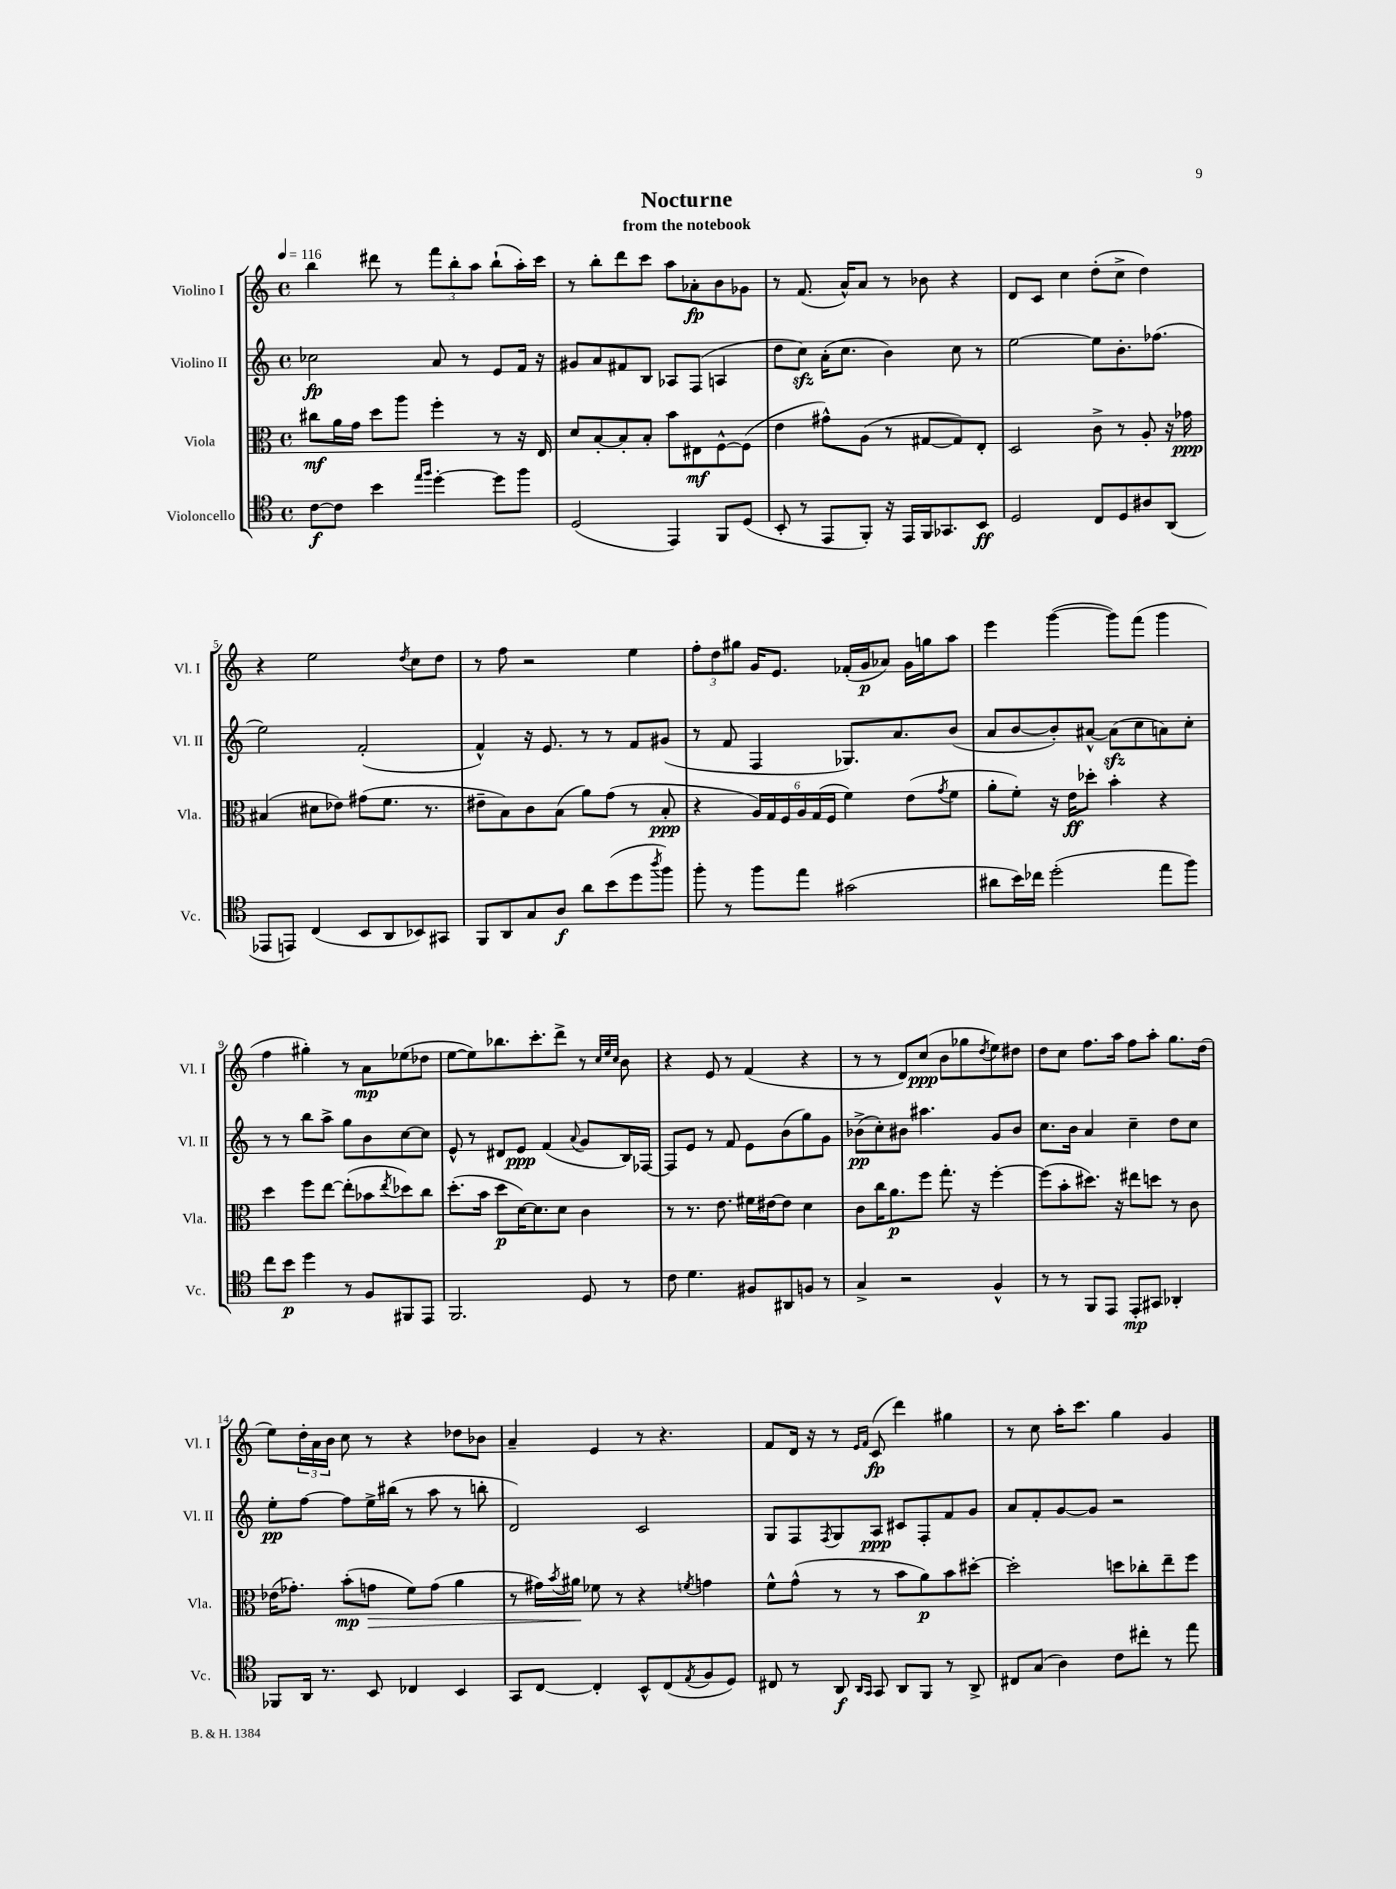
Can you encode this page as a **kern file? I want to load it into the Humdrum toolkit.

**kern	**kern	**kern	**kern
*staff4	*staff3	*staff2	*staff1
*clefC4	*clefC3	*clefG2	*clefG2
*k[]	*k[]	*k[]	*k[]
*M4/4	*M4/4	*M4/4	*M4/4
*met(c)	*met(c)	*met(c)	*met(c)
*MM116	*MM116	*MM116	*MM116
[8c\L	8cc#\L	2cc-\	4bb\
8c\]J	16a\L	.	.
.	16g\JJ	.	.
4b\	8dd\L	.	8ddd#\
.	8aa\J	.	8r
16qqee/LL	.	.	.
16qqff/JJ	.	.	.
[4dd'\	4ff'\	8a/	12fff\L
.	.	.	12bb'\
.	.	8r	.
.	.	.	12aa\J
8dd\]L	8r	8e/L	(8bb`\L
8ff\J	16r	16f/Jk	16aa'\L)
.	16E/	16r	16ccc\JJ
=	=	=	=
(2D/	8d/L	8g#/L	8r
.	[8B'/	8a/	8bb'\L
.	8B'/]	8f#/	8ddd\
.	8B'/J	8B/J	8ccc\J
4EE/)	8b\L	8A-/L	8aa\L
.	8E#\	(8F/J	8a-'\
8FF/L	[8F^^\	4A/	8b\
(8D/J	(8F\]J	.	8g-\J
=	=	=	=
8BB'/	4e\	8dd\L	8r
8r	.	8cc\J)	(8.f/
8EE/L	8g#^^\L)	(16a'\LK	.
.	.	8.cc\J	16a^^/LK)
8FF'/J)	(8A\J	.	8a/J
16r	8r	4b\)	8r
16EE/LL	.	.	.
16FF/J	[8G#/L	.	8b-\
8.GG-/	.	.	.
.	8G#/])	8cc\	4r
8BB/J	8E'/J	8r	.
=	=	=	=
2D/	2D/	[2ee\	8d/L
.	.	.	8c/J
.	.	.	4cc\
8C/L	8c^\	8ee\]L	(8dd'\L
8D/	8r	8.b'\	8cc^\J
8A#/	8A'/	.	4dd\)
.	.	(8.ff-\J	.
(8AA/J	16r	.	.
.	16g-\	.	.
=	=	=	=
8EE-/L	(4B#/	2ee\)	4r
8EE/J)	.	.	.
(4C/	8d#\L	.	2ee\
.	8e-\J)	.	.
8BB/L	(8g#\L	(2f'/	.
8AA/	8.f\J	.	.
.	.	.	8qdd/
8BB-/)	.	.	8cc\L
.	8.r	.	.
8GG#/J	.	.	8dd\J
=	=	=	=
8FF/L	8e#~\L	4f^^/)	8r
8AA/	8B\)	.	8ff\
8G/	8c\	16r	2r
.	.	8.e/	.
8A/J	(8B\J	.	.
8a\L	8a\L)	8r	.
(8b\	(8g\J	8r	.
8dd\	8r	8f/L	4ee\
8qaa/	.	.	.
8ff\J)	8B'/	(8g#/J	.
=	=	=	=
8ff'\	4r	8r	12ff'\L
.	.	.	12dd\
8r	.	8f/	.
.	.	.	12gg#\J
8ff\L	24A/LL)	4F/	16g/LK
.	24G/	.	.
.	.	.	8.e/J
.	24F/	.	.
8ee\J	24A/	.	.
.	(24G/	.	.
.	24F/JJ	.	.
(2g#\	4f\)	8.G-/L)	(16f-'/LL
.	.	.	16g/J
.	.	.	8a-/J)
.	.	8.a/	.
.	(8e\L	.	16g\LL
.	.	.	16gg\J
.	8qg/	.	.
.	8f\J	(8b/J	8aa\J
=	=	=	=
8a#\L	8a'\L	8a/L	4eee\
16b\L)	8f'\J)	[8b/	.
16cc-\JJ	.	.	.
(2dd'\	16r	8b'/])	([4ggg\
.	16e\LK	.	.
.	8dd-'\J	[8a#^^/J	.
.	4b'\	(8a#\]L	8ggg\]L)
.	.	8cc\	(8fff\J
8ee\L	4r	8a\)	4ggg\
8ff\J)	.	8cc'\J	.
=	=	=	=
8cc\L	4dd\	8r	4ff\
8b\J	.	8r	.
4dd\	8ff\L	8bb\L	4gg#'\)
.	[8ee\J	8aa^\J	.
8r	(8ee'\]L	8gg\L	8r
8F/L	8b-\	8b\	8a\L
.	8qee/	.	.
8FF#/	8dd-\)	[8cc\	(8ee-\
8EE/J	8cc\J	8cc\]J	8dd-\J
=	=	=	=
2.FF/	(8.dd'\L	8e^^/	[8ee\L
.	.	8r	8ee\])
.	16b\Jk	.	.
.	8dd\L	8d#/L	8.bb-\
.	[16d\K)	8e/J	.
.	8.d\]	.	8.ccc'\
.	.	(4f/	.
.	8d\J	.	8ddd^\J
.	.	8qqa/	.
8D/	4c\	8g/L	8r
.	.	.	32qqcc/LLL
.	.	.	32qqee/
.	.	.	32qqcc/JJJ
8r	.	16B/L)	8b\
.	.	[16F-/JJ	.
=	=	=	=
8c\	8r	8F-/]L	4r
4.d\	8.r	8e/J	.
.	.	8r	8e/
.	8.e\	.	.
.	.	8f/	8r
8F#/L	16f#\LL	8e\L	(4f/
.	[16e#\J	.	.
8AA#/	8e#\]J	(8b\	.
8F/J	4d\	8gg\)	4r
8r	.	8g\J	.
=	=	=	=
4G^/	8c\L	(8b-^\L	8r
.	16cc\K	8cc'\)	8r
.	8.a\	.	.
2r	.	8b#\J	8d/L)
.	8ff\J	4.aa#\	(8cc/J
.	8.gg'\	.	8b\L
.	.	.	8gg-\
.	16r	.	.
.	.	.	8qdd/
4F^^/	[4ff'\	8g/L	8ee\)
.	.	8b#/J	8dd#\J
=	=	=	=
8r	(8ff\]L	8.cc\L	8dd\L
8r	8b'\	.	8cc\J
.	.	16b\Jk	.
8FF/L	8.dd#\J)	4a/	8.ff\L
8EE/J	.	.	.
.	16r	.	16aa\Jk
8EE'/L	8ee#\L	4cc~\	8ff\L
8GG#/J	8dd\J	.	8aa'\J
4AA-'/	8r	8dd\L	8.gg\L
.	8c\	8cc\J	.
.	.	.	(16dd\Jk
=	=	=	=
8FF-/L	(16e-\LK	8ee'\L	8ee\L)
.	8.g-'\J)	.	.
16AA/Jk	.	[8ff\J	24dd'\L
.	.	.	24a\
8.r	.	.	.
.	.	.	24b\JJ
.	(8b'\L	8ff\]L	8cc\
8BB/	8g\J	16ee^\L	8r
.	.	(16bb#\JJ	.
4C-/	8f\L)	8r	4r
.	(8g\J	8aa\	.
4BB/	4a\	8r	8dd-\L
.	.	8bb'\	8b-\J
=	=	=	=
8GG/L	8r	2d/)	4a~/
[8C/J	16g#\LL)	.	.
.	8qb/	.	.
.	16a#\JJ	.	.
4C'/]	8f-\	.	4e/
.	8r	.	.
8BB^^/L	4r	2c/	8r
(8C/	.	.	4.r
8qE/	8qf/	.	.
8F/	4g\	.	.
8D/J)	.	.	.
=	=	=	=
8C#/	8f^^\L	8G/L	8f/L
8r	(8g^^\J	8F/	16d/Jk
.	.	.	16r
.	.	8qF/	.
8AA/	8r	8G/	8r
16qqAA/LL	.	.	16qqe/LL
16qqGG/JJ	.	.	16qqf/JJ
8GG/	8r	8A/J	(8c/
8AA/L	8b\L	8c#/L	4ddd\)
8FF/J	8a\)	8F'/	.
8r	8b\	8f/	4gg#\
8AA^/	[8dd#'\J	8g/J	.
=	=	=	=
8C#/L	2dd#'\]	8a/L	8r
(8G/J	.	8f'/	8cc\
4A\)	.	[8g/	16aa'\LK
.	.	.	8.ccc\J
.	.	8g/]J	.
8c\L	8dd\L	2r	4gg\
8cc#'\J	8cc-'\	.	.
8r	8ee~\	.	4g/
8ee\	8ff\J	.	.
==	==	==	==
*-	*-	*-	*-
